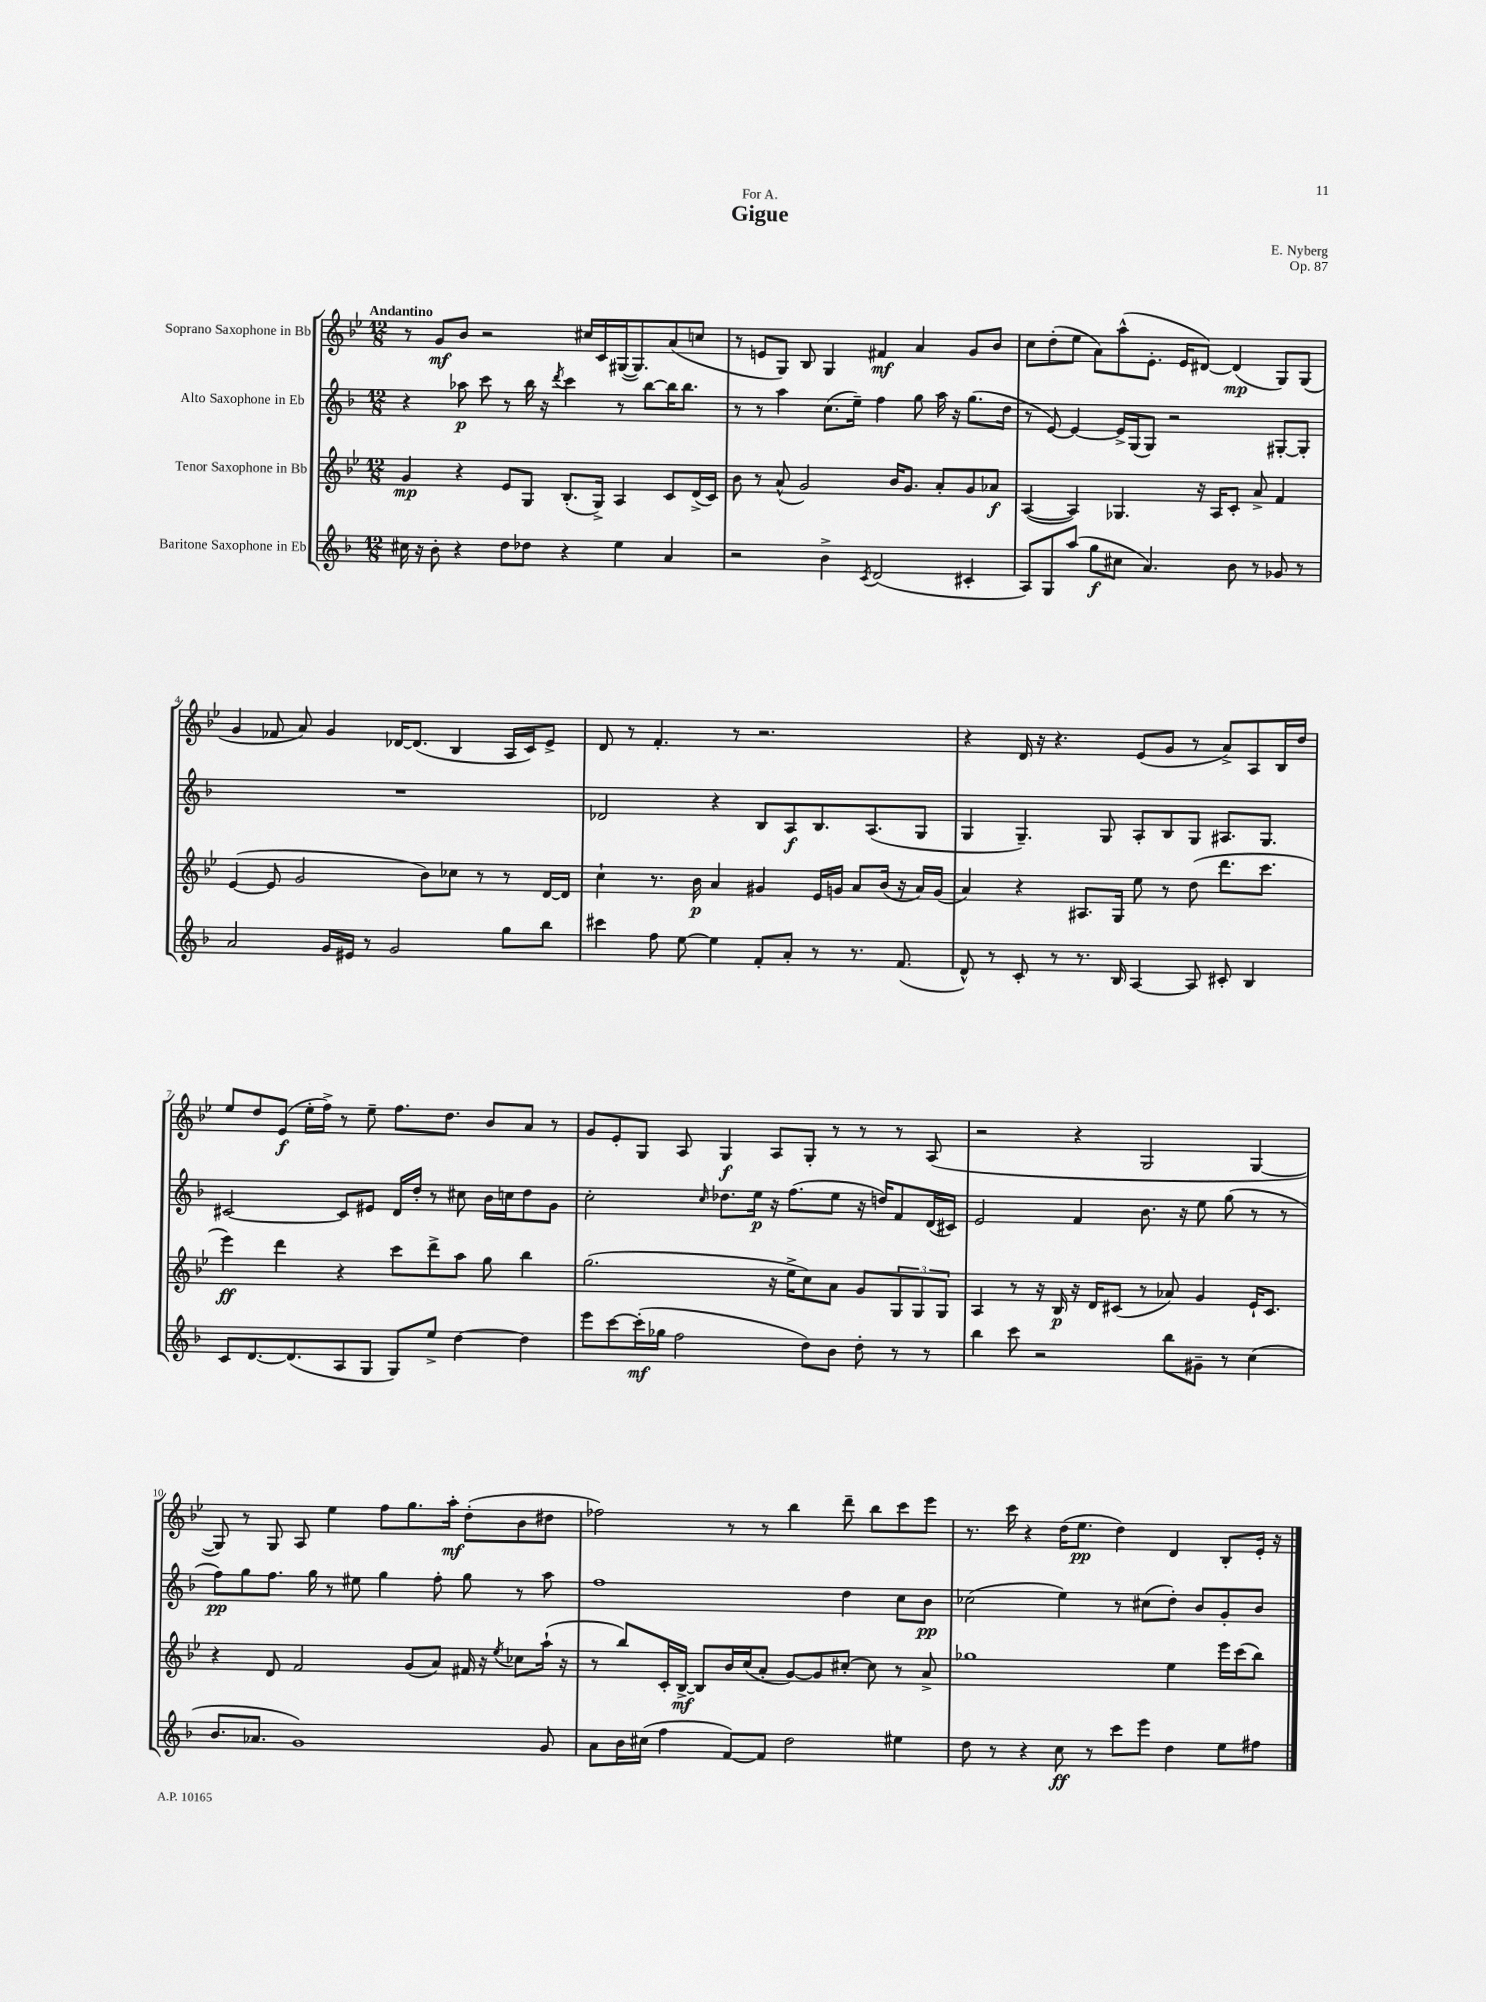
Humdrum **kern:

**kern	**kern	**kern	**kern
*staff4	*staff3	*staff2	*staff1
*clefG2	*clefG2	*clefG2	*clefG2
*k[b-]	*k[b-e-]	*k[b-]	*k[b-e-]
*M12/8	*M12/8	*M12/8	*M12/8
16cc#\	4g/	4r	8r
16r	.	.	.
8b-'\	.	.	8g/L
4r	4r	8aa-\	8b-/J
.	.	8ccc\	2r
8dd\L	8e-/L	8r	.
8dd-\J	8G/J	16bb-\	.
.	.	16r	.
.	.	8qddd/	.
4r	(8.B-'/L	4ccc\	.
.	.	.	16cc#/LL
.	16G^/Jk)	.	16c/
4ee\	4A/	8r	([16G#/J
.	.	.	8.G#/])
.	.	[8bb-\L	.
4a/	8c/L	16bb-\]K	(8a/
.	.	8.bb-\J	.
.	(16d^/L	.	8cc/J
.	16c/JJ)	.	.
=	=	=	=
2r	8b-\	8r	8r
.	8r	8r	8e/L
.	(8a^^/	4aa\	8G/J)
.	2g/)	.	8B-/
4b-^\	.	(8.cc\L	4G/
.	.	16ee~\Jk)	.
8qc/	.	.	.
(2d/	.	4ff\	4f#/
.	16b-/LK	.	.
.	8.g/J	.	.
.	.	8gg\	4a/
.	8a'/L	16aa\	.
.	.	16r	.
4c#'/	8g/	(8.gg\L	8g/L
.	8a-/J	.	8b-/J
.	.	16dd\Jk	.
=	=	=	=
8A/L)	([4A/	8r	8cc\L
8G/	.	[8e/)	(8dd'\
(8aa/J	4A/])	4e/_	8ee-\J
8gg\L	.	.	8a\L)
8cc#\J	4.G-/	16e^/]LL	(8aa^^\
.	.	(16G/J	.
4.a/)	.	8G/J)	8.e-'\J
.	.	2r	.
.	.	.	16e-/LK
.	16r	.	[8d#/J)
.	16A/LK	.	.
8b-\	8c'/J	.	(4d#/]
8r	8a^/	.	.
8g-/	4f/	[8G#'/L	8G/L)
8r	.	8G#'/]J	(8G/J
=	=	=	=
2a/	([4e-/	1.r	4g/
.	8e-/]	.	8f-/
.	2g/	.	8a/)
16g/LL	.	.	4g/
16e#/JJ	.	.	.
8r	.	.	.
2g/	.	.	[16d-/LK
.	.	.	(8.d-/]J
.	8b-\L)	.	.
.	8cc-\J	.	4B-/
.	8r	.	.
8gg\L	8r	.	16A/LL
.	.	.	16c/J)
8bb-\J	[16d/LL	.	8e-^/J
.	16d/]JJ	.	.
=	=	=	=
4ccc#\	4cc`\	2d-/	8d/
.	.	.	8r
8ff\	8.r	.	4.f'/
[8ee\	.	.	.
.	16b-\	.	.
4ee\]	4a/	4r	.
.	.	.	8r
8f'/L	4g#/	8B-/L	2.r
8a'/J	.	8A/	.
8r	16e-/LL	8.B-/	.
.	16g/JJ	.	.
8.r	8a/L	.	.
.	.	(8.A/	.
.	(16b-/Jk	.	.
(8.f/	16r	.	.
.	16a/LL)	8G/J	.
.	(16g/JJ	.	.
=	=	=	=
8d^^/)	4a/)	4G/	4r
8r	.	.	.
8c'/	4r	4.G~/)	16d/
.	.	.	16r
8r	.	.	4.r
8.r	8.A#/L	.	.
.	.	8G/	.
16B-/	16G/Jk	.	.
[4A/	8ee-\	8A'/L	(8e-/L
.	8r	8B-/	8g/J
8A/]	(8dd\	8G/J	8r
8c#'/	8.ddd\L	8.A#/L	8a^/L)
4B-/	.	.	8A/
.	8.ccc\J	8.G/J	.
.	.	.	16B-/L
.	.	.	16dd/JJ
=	=	=	=
8c/L	4eee-\)	[2c#/	8ee-/L
[8.d/	.	.	8dd/
.	4ddd\	.	(8e-/J
(8.d/]	.	.	.
.	.	.	16ee-'\LL
.	.	.	16ff^\JJ)
8A/	4r	8c#/]L	8r
8G/J	.	8e#/J	8ee-~\
8G/L)	8ccc\L	16d/LL	8.ff\L
.	.	16dd'/JJ	.
8ee^/J	8ddd^\	8r	.
.	.	.	8.dd\J
[4dd\	8aa\J	8cc#\	.
.	8gg\	16b-\LL	8b-/L
.	.	16cc\J	.
4dd\]	4bb-\	8dd\	8a/J
.	.	8g\J	8r
=	=	=	=
8eee\L	(2.gg\	2cc'\	8g/L
[8ccc\	.	.	8e-'/
(16ccc'\]L	.	.	8G/J
16gg-\JJ	.	.	.
2ff\	.	.	8A/
.	.	16qqcc/	.
.	.	8.dd-\L	4G/
.	.	16ee\Jk	.
.	16r	16r	8A/L
.	16ee-^\LK	(8.ff\L	.
8dd\L)	8cc\)	.	8G'/J
8b-\J	8a\J	8ee\J	8r
8dd'\	8g/L	16r	8r
.	.	16dd/LK)	.
8r	12G/	8f/	8r
.	12G/	.	.
8r	.	(16d/L	(8A/
.	12G/J	.	.
.	.	16c#/JJ)	.
=	=	=	=
4bb-\	4A/	2e/	2r
8ccc\	8r	.	.
2r	16r	.	.
.	16B-/	.	.
.	16r	4f/	4r
.	16d/LK	.	.
.	(8c#/J	.	.
.	8r	8.b-\	2G/
8bb-\L	8a-/)	.	.
.	.	16r	.
8g#~\J	4g/	8ee\	.
8r	.	(8gg\	.
(4cc\	16e-`/LK	8r	[4G/
.	8.c#/J	.	.
.	.	8r	.
=	=	=	=
8.b-/L	4r	8ff\L)	8G/])
.	.	8gg\	8r
8.a-/J	.	.	.
.	8d/	8.ff\J	8G/
1g)	2f/	.	8A/
.	.	16gg\	.
.	.	8r	4ee-\
.	.	8ee#\	.
.	.	4gg\	8ff\L
.	(8g/L	.	8.gg\
.	8a/J)	8ff'\	.
.	.	.	16aa'\Jk
.	16f#/	8gg\	(8dd'\L
.	16r	.	.
.	8qee-/	.	.
.	8cc-\L	8r	8b-\
8g/	(16aa`\Jk	8aa\	8dd#\J
.	16r	.	.
=	=	=	=
8a\L	8r	1ff	2ff-\)
16b-\L	8bb-/L)	.	.
(16cc#\JJ	.	.	.
4ff\	16c'/L	.	.
.	[16B-^/JJ	.	.
.	8B-/]L	.	.
[8f/L)	16b-/L	.	8r
.	(16cc/J	.	.
8f/]J	8a'/J	.	8r
2dd\	[8g/L)	.	4bb-\
.	8g/]	.	.
.	[8cc#'/J	4dd\	8ddd~\
.	8cc#\]	.	8bb-\L
4ee#\	8r	8cc\L	8ccc\
.	8a^/	8b-\J	8eee-\J
=	=	=	=
8dd\	1gg-	(2cc-\	8.r
8r	.	.	.
.	.	.	16ccc\
4r	.	.	4r
8cc\	.	4ee\)	(16dd\LK
.	.	.	8.ee-\J
8r	.	.	.
8ccc\L	.	8r	4dd\)
8eee\J	.	(8cc#\L	.
4dd\	4ee-\	8dd'\J)	4d/
.	.	8b-/L	.
8ee\L	16eee-\LL	8g'/	8B-'/L
.	(16ccc\J	.	.
8ff#\J	8bb-\J)	8b-/J	16e-'/Jk
.	.	.	16r
==	==	==	==
*-	*-	*-	*-
